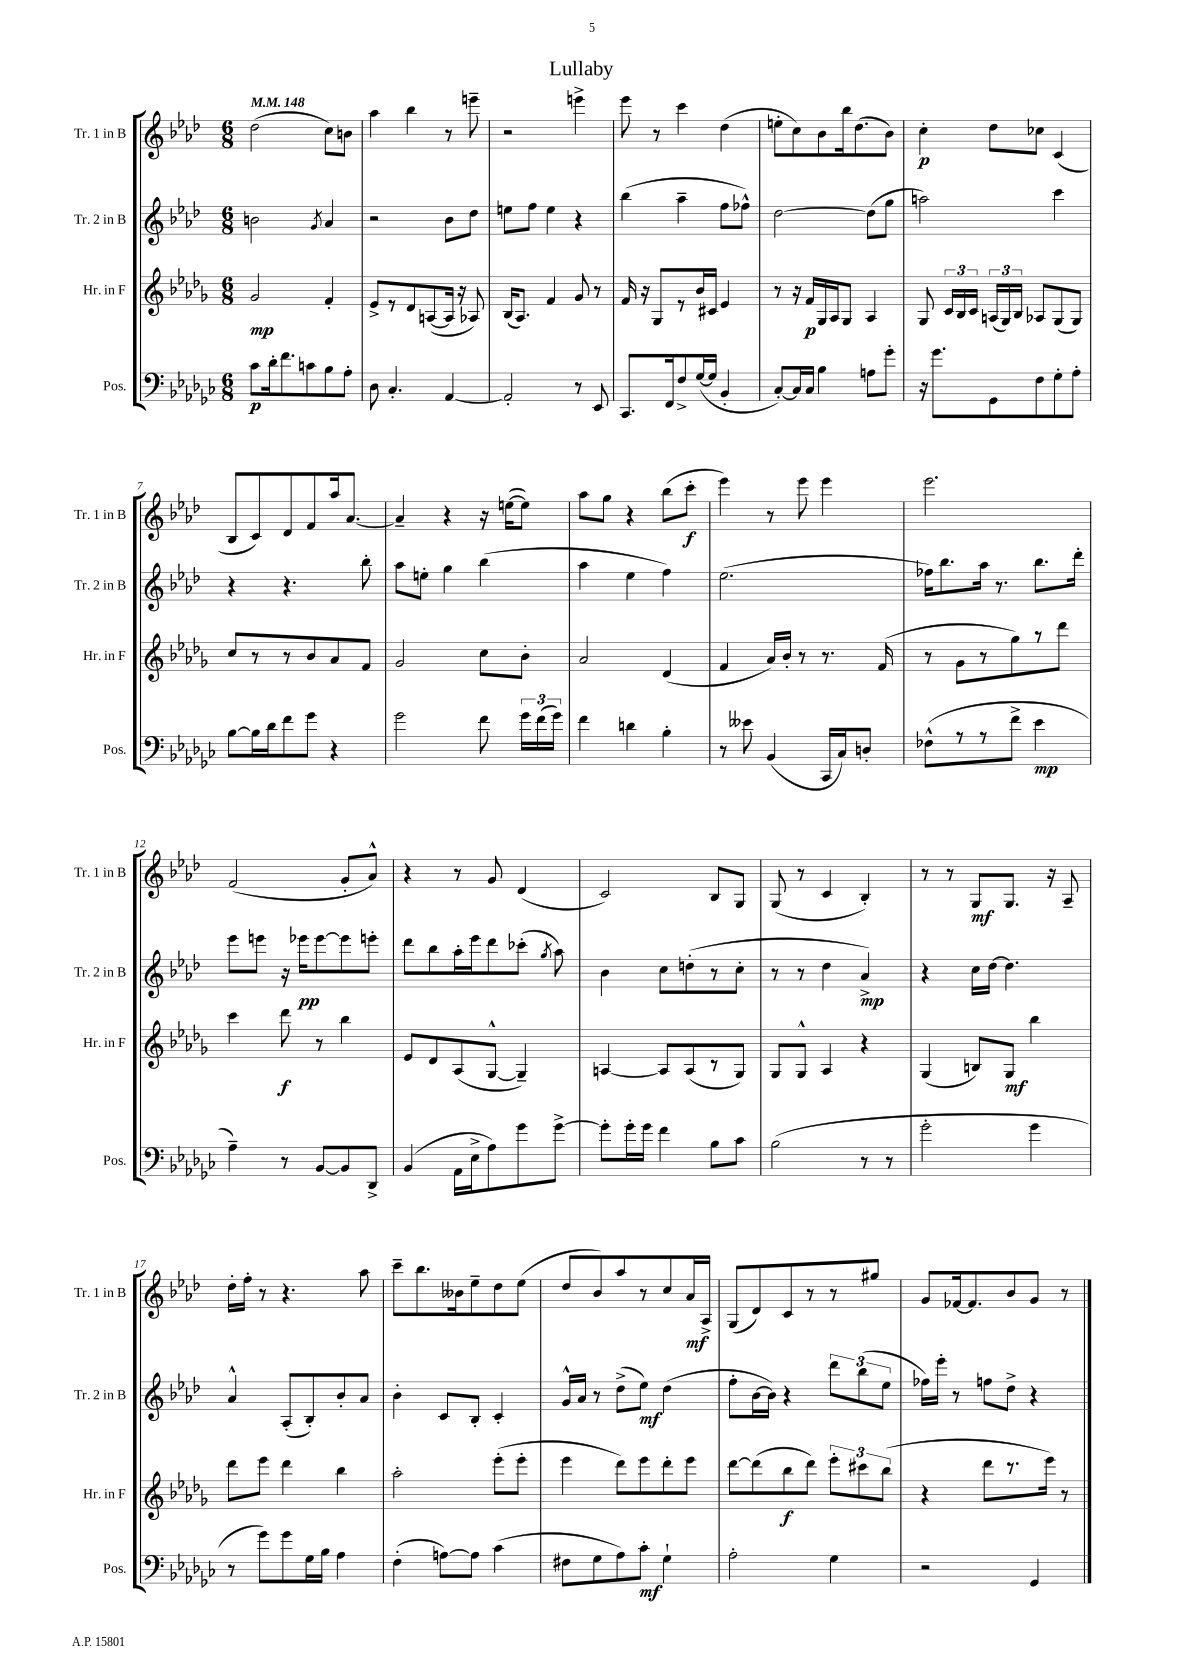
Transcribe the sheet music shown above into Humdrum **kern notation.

**kern	**kern	**kern	**kern
*staff4	*staff3	*staff2	*staff1
*clefF4	*clefG2	*clefG2	*clefG2
*k[b-e-a-d-g-c-]	*k[b-e-a-d-g-]	*k[b-e-a-d-]	*k[b-e-a-d-]
*M6/8	*M6/8	*M6/8	*M6/8
*MM148	*MM148	*MM148	*MM148
8c-	2g-	2b	(2dd-
16d-'	.	.	.
8.f	.	.	.
8c	.	.	.
.	.	8qg	.
8B-	4f'	4a-	8cc)
8A-'	.	.	8b
=	=	=	=
8D-	8e-^	2r	4aa-
4.C-'	8r	.	.
.	8d-	.	4bb-
.	([8A	.	.
[4AA-	16A]	8b-	8r
.	16r	.	.
.	8A-)	8dd-	8eee~
=	=	=	=
2AA-']	(16B-	8ee	2r
.	8.A-)	.	.
.	.	8ff	.
.	4f	4ee	.
8r	8g-	4r	4eee^
8EE-	8r	.	.
=	=	=	=
8.CC-	16f	(4bb-	8eee-
.	16r	.	.
.	8G-	.	8r
16FF	.	.	.
8F^	8r	4aa-~	4ccc
([16G-	16b-	.	.
16G-]	16c#	.	.
4BB-'	4e-	8ff	(4dd-
.	.	8ff-^^)	.
=	=	=	=
[8C-')	8r	[2dd-	8ee'
16C-]	16r	.	8cc)
16C-	16f	.	.
4B-	16G-	.	8b-
.	16A-	.	.
.	8G-	.	16bb-
.	.	.	(8.dd-
8A	4A-	(8dd-]	.
8g-'	.	8gg	8b-)
=	=	=	=
16r	8G-	2aa)	4cc'
8.g-	.	.	.
.	24c	.	.
.	24B-	.	.
.	24c	.	.
8GG-	(24A	.	8dd-
.	24G-)	.	.
.	24B-	.	.
8F	8A-	.	8cc-
8G-'	(8G-	4ccc	(4c
8A-'	8G-)	.	.
=	=	=	=
[8B-	8cc	4r	8B-
16B-]	8r	.	8c)
16d-	.	.	.
8f	8r	4.r	8d-
8g-	8b-	.	8f
4r	8a-	.	16aa-
.	.	.	[8.a-
.	8f	8bb-'	.
=	=	=	=
2g-	2g-	8aa-	4a-~]
.	.	8ee'	.
.	.	4gg	4r
8f	8cc	(4bb-	16r
.	.	.	([16ee
24g-	8b-'	.	8ee])
(24f	.	.	.
24g-)	.	.	.
=	=	=	=
4f	2a-	4aa-	8aa-
.	.	.	8gg
4d	.	4ee-	4r
4B-'	(4d-	4ff)	(8bb-
.	.	.	8ccc'
=	=	=	=
8r	4f	(2.ee-	4eee-)
8e--	.	.	.
(4BB-	16a-)	.	8r
.	16b-'	.	.
.	8r	.	8eee-
16CC-	8.r	.	4eee-
16C-)	.	.	.
8D'	.	.	.
.	(16f	.	.
=	=	=	=
(8F-^^	8r	16ff-)	2.eee-
.	.	8.bb-	.
8r	8g-	.	.
8r	8r	16aa-	.
.	.	8.r	.
8f^	8gg-)	.	.
4e-	8r	8.bb-	.
.	8ddd-	.	.
.	.	16ddd-'	.
=	=	=	=
4A-~)	4ccc	8eee-	(2f
.	.	8eee	.
8r	8ddd-	16r	.
.	.	16eee-	.
[8BB-	8r	[8eee-	.
8BB-]	4bb-	8eee-]	8g'
8DD-^	.	8eee'	8a-^^)
=	=	=	=
(4BB-	8e-	8ddd-	4r
.	8d-	8bb-	.
16AA-	(8A-	16aa-'	8r
16E-^	.	16eee-	.
8A-)	[8G-^^	8ddd-	8g
8g-	4G-~])	(8ccc-'	(4d-
.	.	8qgg	.
[8g-^	.	8aa-)	.
=	=	=	=
8g-']	[4A	4b-	2c)
16g-'	.	.	.
16g-	.	.	.
4f	8A]	8cc	.
.	(8A	(8dd'	.
8B-	8r	8r	8B-
8c-	8G-)	8cc'	8G
=	=	=	=
(2B-	8G-	8r	(8G
.	8G-^^	8r	8r
.	4A-	4dd-	4c
8r	4r	4a-^)	4B-')
8r	.	.	.
=	=	=	=
2g-'	(4G-	4r	8r
.	.	.	8r
.	8B)	16cc	8G
.	.	[16dd-	.
.	8G-	4.dd-]	8.G
4g-	4bb-	.	.
.	.	.	16r
.	.	.	8A-~
=	=	=	=
8r	8ddd-	4a-^^	16dd-'
.	.	.	16ff'
8g-)	8eee-	.	8r
8g-	4ddd-	(8A-'	4.r
16G-	.	8B-')	.
16B-	.	.	.
4A-	4bb-	8b-'	.
.	.	8a-	8aa-
=	=	=	=
(4F'	2aa-'	4b-'	8ccc~
.	.	.	8.bb-
[8A)	.	8c	.
.	.	.	16b--
8A]	.	8B-'	8ee-~
(4c-	(8eee-'	4c'	8dd-
.	8eee-'	.	(8ee-
=	=	=	=
8F#	4eee-	16g^^	8dd-
.	.	16a-	.
8G-	.	8r	8b-)
8A-)	8ddd-)	(8dd-^	8aa-
8c-'	8eee-	8ee-)	8r
4G-`	8ddd-'	(4dd-	8cc
.	8eee-	.	16a-
.	.	.	16A-^
=	=	=	=
2A-'	[8ddd-	8ff'	(8G
.	(8ddd-]	[16b-	8d-)
.	.	16b-])	.
.	8bb-	4r	8c
.	8ddd-)	.	8r
4G-	12eee-'	12ddd-	8r
.	12ccc#	(12bb-	.
.	.	.	8gg#
.	(12bb-	12ee-	.
=	=	=	=
2r	4r	16ff-)	8g
.	.	16eee-'	.
.	.	8r	[16f-
.	.	.	8.f-]
.	8ddd-	8ff	.
.	8.r	8dd-^	8b-
4GG-	.	4r	8g
.	16eee-)	.	.
.	8r	.	8r
==	==	==	==
*-	*-	*-	*-
